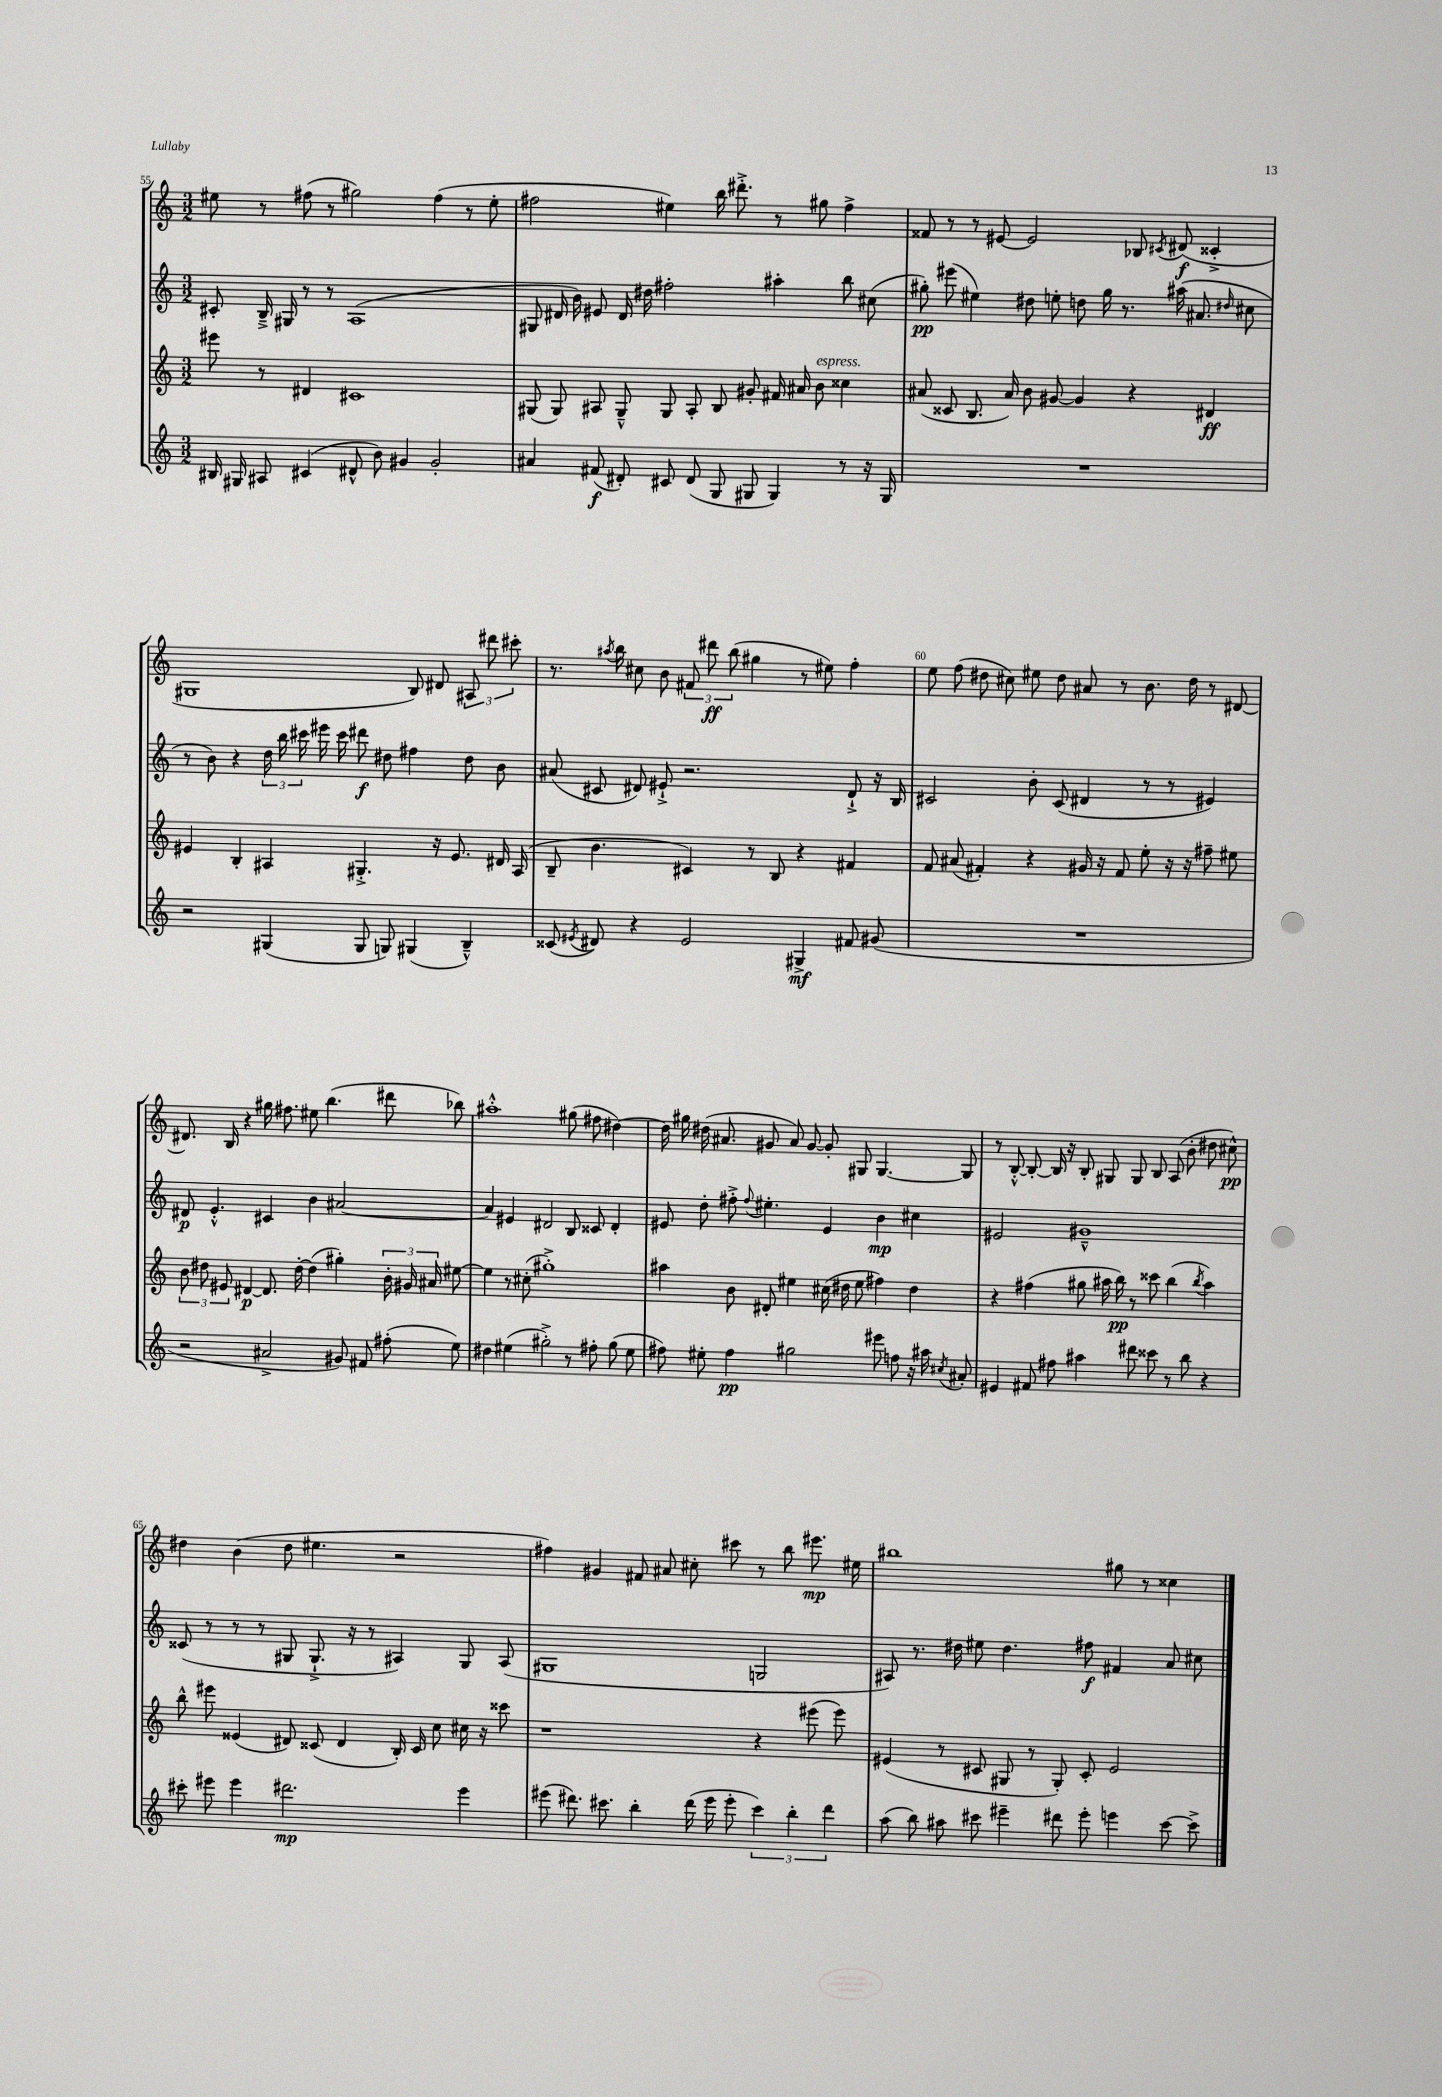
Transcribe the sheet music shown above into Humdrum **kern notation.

**kern	**kern	**kern	**kern
*staff4	*staff3	*staff2	*staff1
*clefG2	*clefG2	*clefG2	*clefG2
*k[]	*k[]	*k[]	*k[]
*M3/2	*M3/2	*M3/2	*M3/2
16B#	8eee#	8c#'	8ee#
16G#	.	.	.
8A#	8r	16B~^	8r
.	.	16G#	.
(4c#	4d#	8r	(8ff#
.	.	8r	8r
8d#^^	1c#	(1A	2gg#)
8b)	.	.	.
4g#	.	.	.
2g#'	.	.	(4ff#
.	.	.	8r
.	.	.	8ee#'
=	=	=	=
4a#	(8G#	8G#	2ff#
.	8G#)	16d#	.
.	.	16b)	.
(8f#	8A#	8e#	.
8d#')	8G#~^^	16d#	.
.	.	16dd#	.
8c#	8G#	2ff#'	4ee#)
(8d#	8A#'	.	.
8G	8B	.	16bb
.	.	.	8.ddd#'^
8G#	8g#'	.	.
4G#)	16f#	4aa#'	8r
.	16a#	.	.
.	8b	.	8gg#
8r	4cc##	8bb	4ff#^
16r	.	(8cc#	.
16G#	.	.	.
=	=	=	=
1.r	(8a#	8gg#')	8f##
.	8c##	(8eee#	8r
.	8.B	4ee#)	8r
.	.	.	[8e#
.	16a#)	.	.
.	8b	8dd#	2e#]
.	[8g#	8ee'	.
.	4g#]	8dd	.
.	.	16gg#	.
.	.	8.r	.
.	4r	.	8B-
.	.	.	8qc#
.	.	(16aa#	(8d#
.	.	8.a#	.
.	4d#	.	4c##'^
.	.	16qqdd#	.
.	.	8cc#	.
=	=	=	=
2r	4e#	8r	1G#
.	.	8b)	.
.	4B'	4r	.
(4G#	4A#	24dd	.
.	.	24bb	.
.	.	24ccc#	.
.	.	16eee#	.
.	.	16ccc#	.
8G#	4.G#'^	8ddd#	.
8G)	.	8dd#	.
(4G#	.	4ff#	8B)
.	16r	.	8d#
.	8.e#	.	.
4B~^^)	.	8dd#	12A#
.	.	.	12ddd#
.	16d#	8b	.
.	.	.	12ccc#'
.	(16A#	.	.
=	=	=	=
(8c##	8B~	(8a#	8.r
8qe#	.	.	.
8d#)	4.b	8c#	.
.	.	.	8qaa#
.	.	.	16bb
4r	.	8d#)	8cc#
.	.	8e#`^	8b
2e#	4c#)	2.r	12f#
.	.	.	12ddd#
.	.	.	(12bb
.	8r	.	4gg#
.	8B	.	.
4G#^	4r	.	8r
.	.	.	8ee#)
8f#	4f#	8d#`^	4ff'
(8g#	.	16r	.
.	.	16B	.
=	=	=	=
1.r	8f	2c#	8ee
.	(8a#	.	(8ff
.	4f#')	.	8dd#
.	.	.	8cc#)
.	4r	8b'	8ee#
.	.	(8c#	8dd#
.	16g#	4d#	8a#
.	16r	.	.
.	8f#	.	8r
.	8ee'	8r	8.b
.	16r	8r	.
.	16r	.	16dd#
.	8ff#~	4e#)	8r
.	8ee#	.	[8d#
=	=	=	=
2r	12b	8d#	8.d#]
.	12dd#	.	.
.	.	4.e'^^	.
.	12e#	.	.
.	.	.	16B
.	[4d#	.	4r
2a#^	8.d#]	4c#	16gg#
.	.	.	8.ff#
.	[16dd#'	.	.
.	(4dd#]	4b	8ee#
.	.	.	(4.bb
8g#)	4gg#')	[2a#	.
8f#	.	.	.
(8ff#'	24b'	.	8ddd#
.	24g#	.	.
.	24a#	.	.
8ee)	[8ee#	.	8bb-)
=	=	=	=
4dd#	4ee#]	4a#]	1aa#'^^
(4ee#	8r	4e#	.
.	(8cc#'	.	.
2gg#'^)	1gg#'^)	2d#	.
8r	.	8B	(8gg#
8ff#'	.	8c##	8ff#
(8gg#	.	4d#'	[4dd#)
8ee#	.	.	.
=	=	=	=
8ff#)	4aa#	8e#	16dd#]
.	.	.	16gg#
8ee#'	.	8dd'	(16dd#
.	.	.	8.a#
4ff#	8b	8ff#'^	.
.	.	8qqff#	.
.	8d#'	4.ee#'	8g#
2gg#	4ee#	.	8a#)
.	.	.	[8g#
.	(16cc#	4e#	8g#']
.	16dd#	.	.
.	8ee#	.	8G#
8eee#	4ff#)	4b	[4.G#
8ff	.	.	.
16r	4dd#	4cc#	.
16aa#	.	.	.
8qcc#	.	.	.
8a#'	.	.	8G#]
=	=	=	=
4e#	4r	2e#	8r
.	.	.	[8B'^^
8f#	(4ff#	.	8B'_
8ff#	.	.	16B]
.	.	.	16r
4aa#	8gg#	1g#~^^	8B'
.	16aa#	.	8G#
.	16bb)	.	.
8ddd#	8r	.	8G#
8ccc##	8ccc##	.	8B
8r	(4bb	.	(8A
8bb	.	.	8b'
.	8qbb	.	.
4r	4aa#)	.	8dd#
.	.	.	8cc#^^)
=	=	=	=
8ccc#'	8bb^^	(8c##	4dd#
8eee#	8eee#	8r	.
4eee#	(4e##	8r	(4b
.	.	8r	.
2.ddd#	8d#)	8G#	8dd#
.	(8c##	8.G#`^	4.ee#
.	4d#	.	.
.	.	16r	.
.	.	8r	.
.	16B')	4A#)	2r
.	16c##	.	.
.	8cc	.	.
4eee#	16cc#	8G#	.
.	16r	.	.
.	8ccc##	(8A#	.
=	=	=	=
(8eee#	1r	1G#	4ff#)
8.ddd#)	.	.	.
.	.	.	4g#
8.ccc#	.	.	.
4bb'	.	.	8f#
.	.	.	8a#
(16ddd#	.	.	8cc#'
16eee#	.	.	.
8eee#'	.	.	8ccc#
6ccc#)	4r	2G	8r
.	.	.	8bb
6bb'	.	.	.
.	(8eee#	.	8.eee#
6ddd#	.	.	.
.	8eee#)	.	.
.	.	.	16ee#
=	=	=	=
(8aa	(4e#	8A#)	1bb#
8bb)	.	8.r	.
8aa#	8r	.	.
.	.	16dd#	.
8ccc#	8c#	8ee#	.
4eee#~	8G#	4.dd#	.
.	8r	.	.
8ddd#	8G#')	.	.
8eee#'	8c#'	8ff#	.
4eee	2e#	4f#	8gg#
.	.	.	8r
[8ccc#	.	8a	4cc##
8ccc#^]	.	8cc#	.
==	==	==	==
*-	*-	*-	*-
